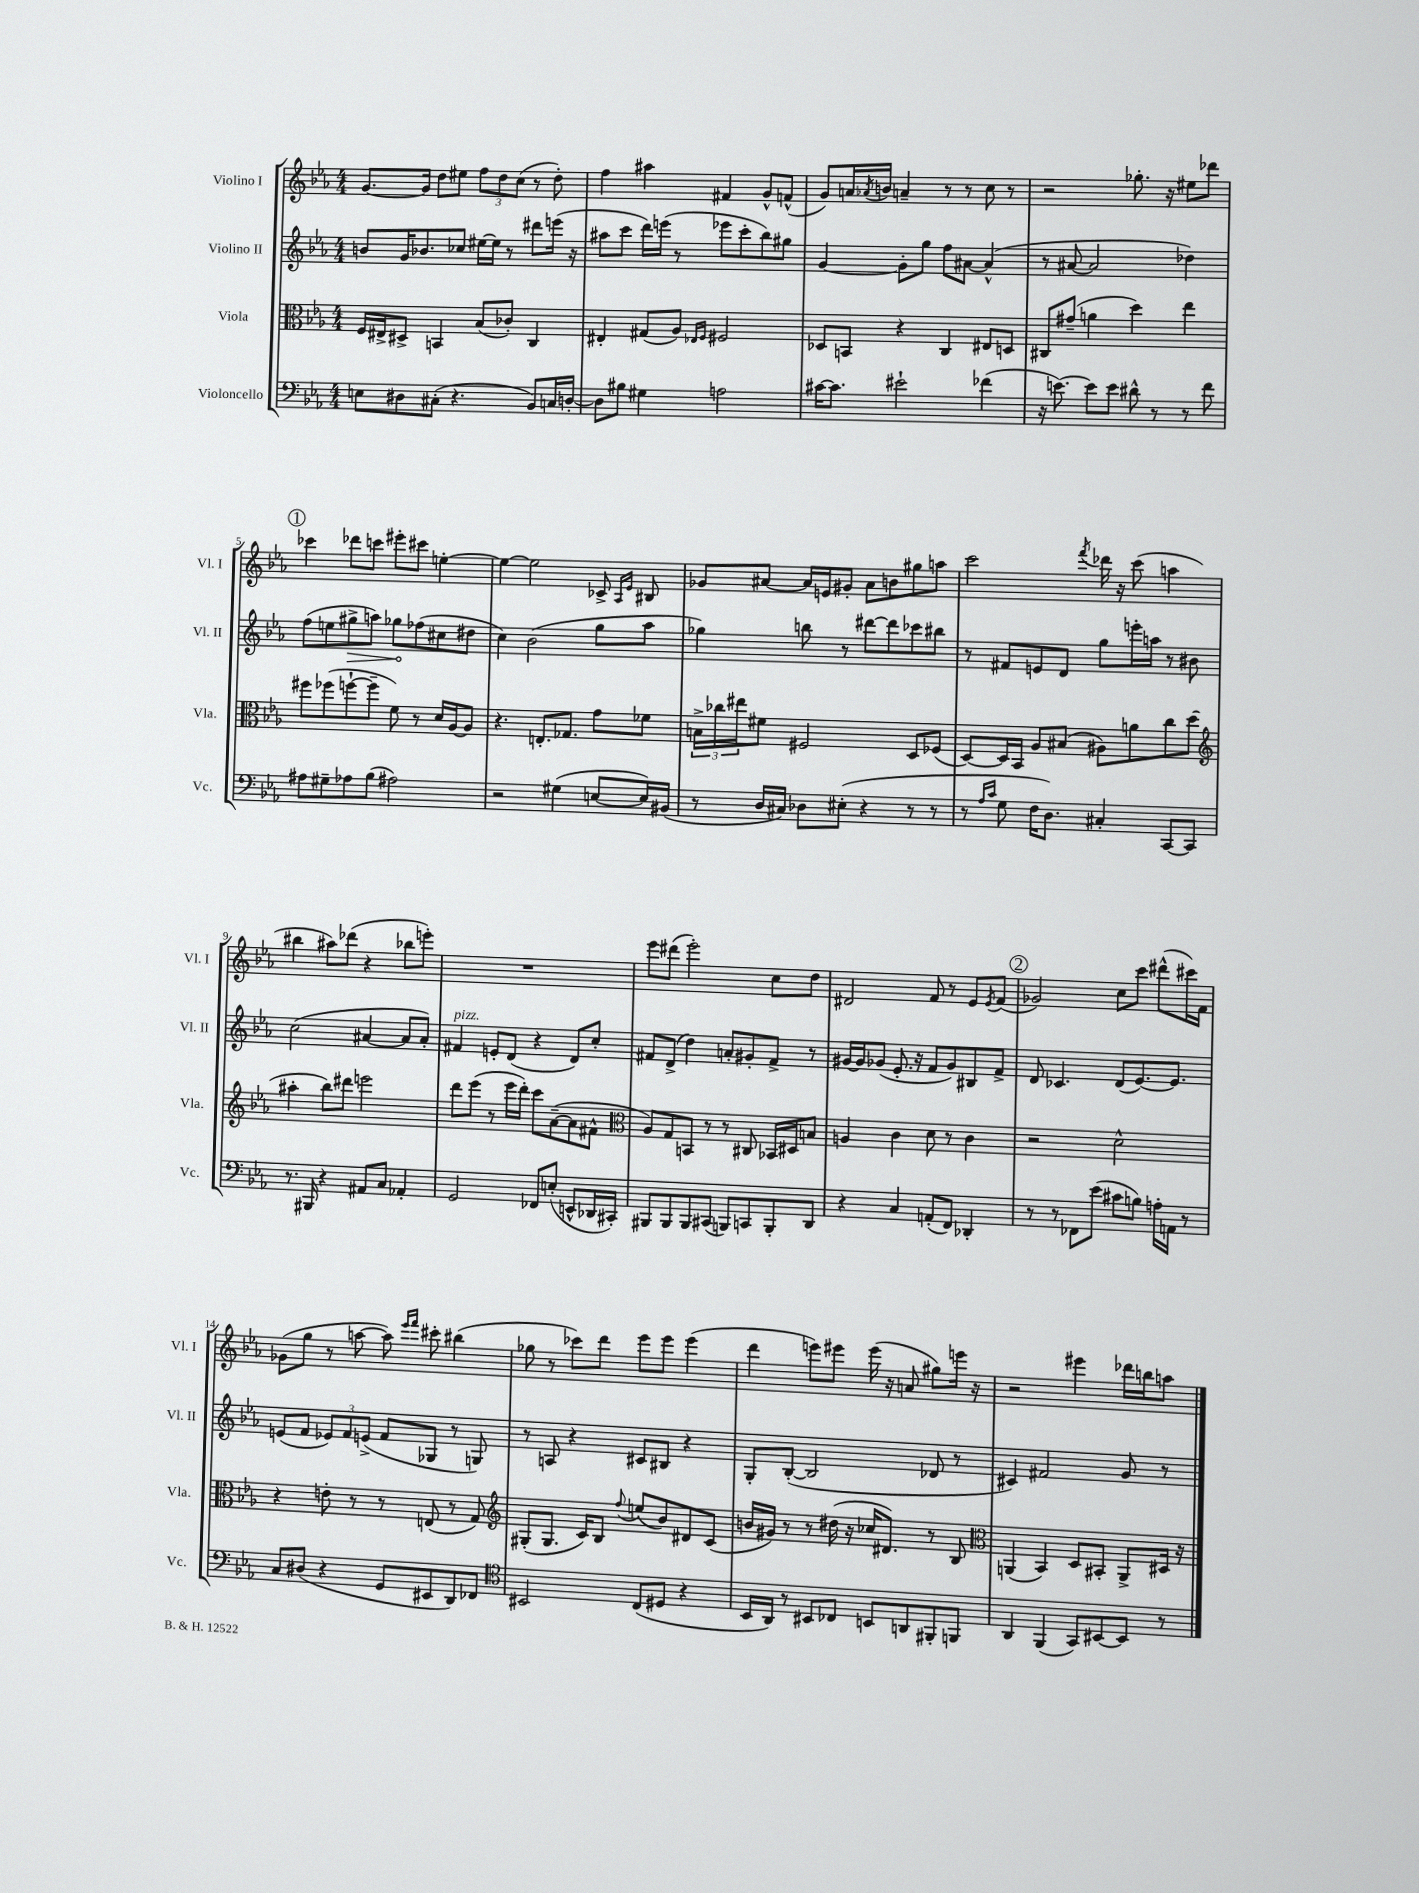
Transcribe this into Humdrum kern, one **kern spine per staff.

**kern	**kern	**kern	**kern
*staff4	*staff3	*staff2	*staff1
*clefF4	*clefC3	*clefG2	*clefG2
*k[b-e-a-]	*k[b-e-a-]	*k[b-e-a-]	*k[b-e-a-]
*M4/4	*M4/4	*M4/4	*M4/4
8E\L	16F/LL	8b/L	[8.g/L
.	16E#^/J	.	.
8D#\	8D#^/J	16g/K	.
.	.	8.b-/	16g/]Jk
(8C#'\J	4BB/	.	8dd\L
4.r	.	8cc-/J	8ee#\J
.	(8B-/L	[16ee#\LL	12ff\L
.	.	16ee#\]JJ	.
.	.	.	12dd\
.	8c-'/J)	8r	.
.	.	.	(12cc\J
8BB-/L)	4C/	8ddd#\L	8r
16C/L	.	(16eee\Jk	8dd'\)
[16D'/JJ	.	16r	.
=	=	=	=
8D\]L	4E#'/	8aa#\L	4ff\
8B#\J	.	8ccc\J	.
4G#\	(8G#/L	16ddd\LL)	4aa#\
.	.	(16eee\JJ	.
.	8A-/J)	8r	.
.	16qqE-/LL	.	.
.	16qqF/JJ	.	.
2A\	2F#/	8eee-\L	4f#/
.	.	8ccc'\	.
.	.	8bb-\)	8g^^/L
.	.	8gg#\J	(8f^^/J
=	=	=	=
[16c#\LK	8D-/L	[4g/	8g/L)
8.c#\]J	.	.	.
.	8BB/J	.	16a/L
.	.	.	8qa-/
.	.	.	16b/JJ
2e#`\	4r	8g'\]L	4a~/
.	.	8gg\J	.
.	4C/	8ff\L	8r
.	.	[8a#\J	8r
(4f-\	8E#/L	(4a#^^/]	8cc\
.	8D/J	.	8r
=	=	=	=
16r	8C#/L	8r	2r
[8.e\)	.	.	.
.	(8g#~/J	[8a#/	.
8e\]L	4a\	2a#/]	.
8e\J	.	.	.
8d#^^\	4dd\)	.	8.gg-'\
8r	.	.	.
.	.	.	16r
8r	4ee-\	4dd-\)	8ee#\L
8f\	.	.	8ddd-\J
=	=	=	=
8A#\L	8ff#\L	(8ff\L	4ccc-\
8G#~\	(8ff-\	8ee\	.
8A-\	[8ff`\	8gg#^\	8ddd-\L
(8B-\J	8ff~\]J	8aa\J)	8ccc\J
2A#\)	8f\)	8gg-\L	8eee#'\L
.	8r	(8ff-\	8ccc#\J
.	16d/LL	8cc#\	[4ee'\
.	[16A-/J	.	.
.	8A-/]J	8dd#\J	.
=	=	=	=
2r	4.r	4cc\)	4ee\_
.	.	(2b-\	2ee\]
.	8.E'/L	.	.
(4G#\	.	.	.
.	8.G-/J	.	.
[8E/L	8g\L	8gg\L	8c-^/
.	.	.	16qqA-/LL
.	.	.	16qqe-/JJ
16E/]L)	8f-\J	8aa-\J	8B#/
(16BB#/JJ	.	.	.
=	=	=	=
8r	24B^\LL	4gg-\)	8g-/L
.	24cc-\	.	.
.	24ee#\J	.	.
16D/LL	8f#\J	.	[8a#/J
16C#/JJ)	.	.	.
8D-\L	2F#/	8bb\	16a#/]LL
.	.	.	16e/J
(8E#'\J	.	8r	8g#'/J
4r	.	[8ddd#\L	8a#\L
.	.	8ddd#\]	8b\
8r	8D/L	8ccc-\	8gg#\
8r	(8F-/J	8bb#\J	8aa\J
=	=	=	=
8r	[8D/L)	8r	2ccc\
16qqA-/LL	.	.	.
16qqc/JJ	.	.	.
8G\	16D/]L	8f#/L	.
.	16BB-/JJ	.	.
16F\LK	8A-/L	8e/	.
8.D\J)	.	.	.
.	(8B#/J	8d/J	.
.	.	.	8qfff/
4C#'/	8A#\L)	8gg\L	16ddd-\
.	.	.	16r
.	8a\	16eee'\L	(8ccc\
.	.	16aa\JJ	.
[8CC/L	8cc\	8r	4aa\
8CC/]J	(8dd\J	8b#\	.
=	=	=	=
*	*clefG2	*	*
8.r	4aa#'\	(2cc\	4bb#\
16BBB#/	.	.	.
4r	8bb-\L)	.	8aa#\L)
.	8ddd#\J	.	(8ddd-\J
8AA#/L	2eee\	[4a#/	4r
8C/J	.	.	.
4AA-'/	.	8a#/]L	8bb-\L
.	.	8a#'/J)	8eee'\J)
=	=	=	=
2GG/	8ddd\L	4f#/	1r
.	(8eee-\J	.	.
.	8r	8e'/L	.
.	16eee-\LL	(8d/J	.
.	16ddd'\JJ)	.	.
8FF-/L	8ccc\L	4r	.
(8E'/J	([8a-~\	.	.
8EE^^/L	8a-\]	8d/L)	.
16DD-/L	8f#^^\J	8cc'/J	.
16CC#'/JJ)	.	.	.
=	=	=	=
*	*clefC3	*	*
8BBB#/L	8A-/L)	8f#/L	8eee-\L
8BBB#/	8G/	(8d^/J	(8ddd#\J
8BBB#/	8BB/J	4dd\)	2eee-'\)
(8CC#/J	8r	.	.
8BBB/L)	8r	8a'/L	.
8CC/	8C#/	8g#'/	.
8BBB'/	16BB-/LL	8f#^/J	8cc\L
.	16D#/J	.	.
8DD/J	8B/J	8r	8dd\J
=	=	=	=
4r	4A/	[16g#/LL	2d#/
.	.	16g#/]J	.
.	.	(8g-/J	.
4C/	4c\	8.e-'/	.
.	.	16r	.
(8AA'/L	8d\	8f/L	8f/
8FF/J)	8r	8g-/)	8r
4DD-'/	4c\	8B#/	8e-/L
.	.	.	8qe-/
.	.	8f^/J	(8f/J
=	=	=	=
8r	2r	8d/	2g-/)
8r	.	4.c-/	.
8FF-\L	.	.	.
(8e-\J	.	.	.
8c#\L	2d^^\	(8d/L	8cc\L
8B\J)	.	[8.e-/)	8ccc\J
16A'\LL	.	.	(8ddd#^^\L
16AA\JJ	.	8.e-/]J	.
8r	.	.	16ccc#\L)
.	.	.	16f\JJ
=	=	=	=
8C/L	4r	(8e/L	(8g-\L
(8D#/J	.	8f/J	8gg\J
4r	8e'\	12e-/L)	8r
.	.	12f/	.
.	8r	.	[8aa\
.	.	(12e^/J	.
8GG/L	8r	8f/L	8aa\])
.	.	.	16qqeee-/LL
.	.	.	16qqfff/JJ
8EE#/	(8E/	8G-/J	8ccc#'\
8DD/)	8r	8r	(4bb#\
8FF-/J	8G/)	8G/)	.
=	=	=	=
*clefC4	*clefG2	*	*
2BB#/	(8G#'/L	8r	8gg-\
.	8.G#/J	8A/	8r
.	.	4r	8ccc-\L)
.	16c/LK)	.	.
.	8B-/J	.	8ddd\J
.	8qqff/	.	.
(8C/L	(8ee/L	8c#/L	8eee-\L
8D#/J	8b-/)	8B#/J	8eee-\J
4r	8d#/	4r	(4eee-\
.	(8c/J	.	.
=	=	=	=
16BB-/LL	16b/LL	8G'/L	4ddd\
16AA-/JJ)	16g#/JJ)	.	.
8r	8r	([8B-'/J	.
8BB#/L	8r	2B-/]	8eee\L)
8C-/J	(16dd#\	.	8eee#\J
.	16r	.	.
8BB/L	16cc-/LK	.	(16eee#\
.	8.d#/J)	.	16r
8AA/	.	.	8a/
8FF#'/	8r	8d-/	8gg#\L)
8FF/J	8B-/	8r	16eee\Jk
.	.	.	16r
=	=	=	=
*	*clefC3	*	*
4AA-/	(4AA/	4c#/)	2r
(4FF/	4BB-/)	2f#/	.
8GG/L)	8D/L	.	4eee#\
[8BB#/	8BB#'/J	.	.
8BB#/]J	8AA^/L	8g/	16ddd-\LL
.	.	.	16bb\J
8r	16D#/Jk	8r	8aa\J
.	16r	.	.
==	==	==	==
*-	*-	*-	*-
